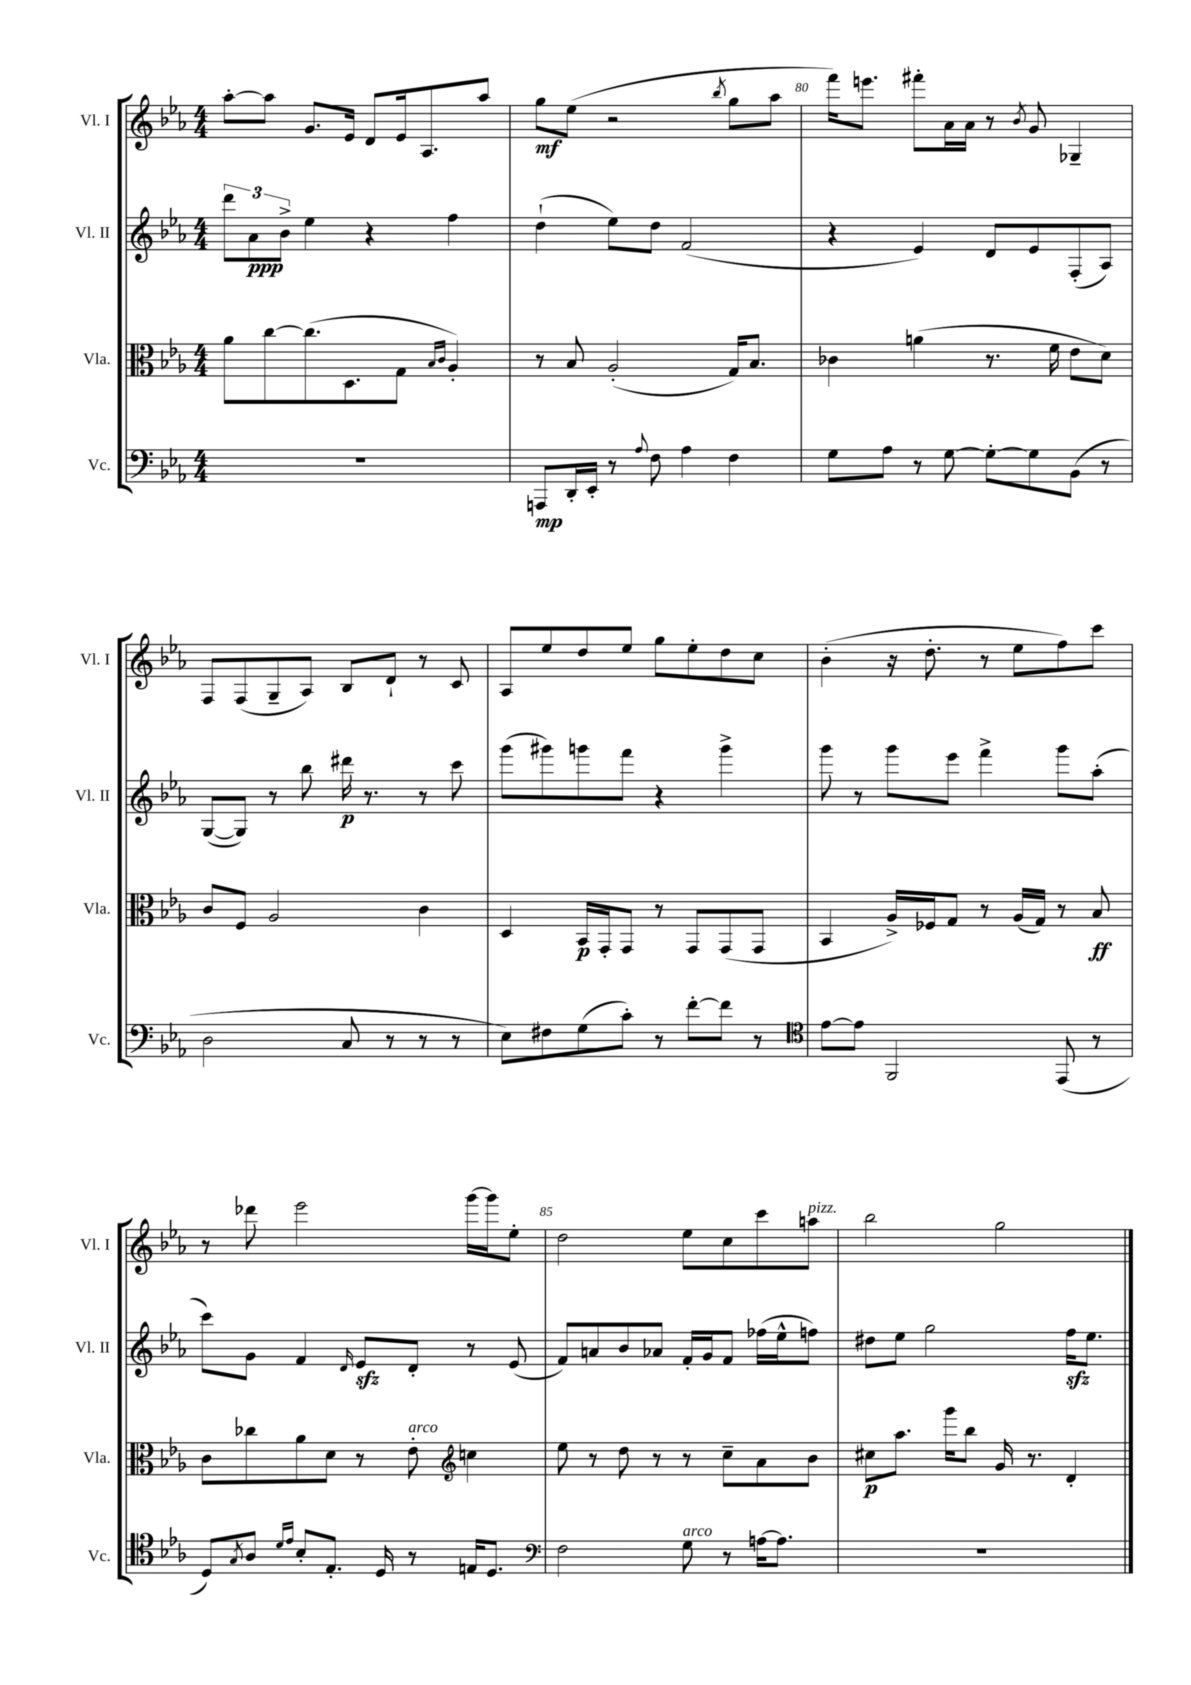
<<
\new StaffGroup <<
\new Staff = "s0" \with { instrumentName = "Vl. I" shortInstrumentName = "Vl. I" } {
    \clef treble \key ees \major \numericTimeSignature \time 4/4
    aes''8~-. aes''8 g'8. ees'16 d'8 ees'16 aes8. aes''8 |
    g''8\mf ees''8( r2 \acciaccatura { bes''8 } g''8 aes''8 |
    f'''16) e'''8. fis'''8-. aes'16 aes'16 r8 \acciaccatura { bes'8 } g'8 ges4-- |
    f8 f8( g8-- aes8) bes8 d'8-! r8 c'8 |
    aes8 ees''8 d''8 ees''8 g''8 ees''8-. d''8 c''8 |
    bes'4-.( r16 d''8.-. r8 ees''8 f''8) c'''8 |
    r8 des'''8 ees'''2 g'''16~ g'''16 ees''8-. |
    d''2 ees''8 c''8 c'''8 a''8^\markup { \italic "pizz." } |
    bes''2 g''2 \bar "|." |
}
\new Staff = "s1" \with { instrumentName = "Vl. II" shortInstrumentName = "Vl. II" } {
    \clef treble \key ees \major \numericTimeSignature \time 4/4
    \tuplet 3/2 { d'''8 aes'8\ppp bes'8-> } ees''4 r4 f''4 |
    d''4-!( ees''8) d''8 f'2( |
    r4 ees'4) d'8 ees'8 f8-.( aes8) |
    g8~( g8) r8 bes''8 dis'''16\p r8. r8 c'''8 |
    g'''8( gis'''8) g'''8 f'''8 r4 g'''4-> |
    g'''8 r8 g'''8 ees'''8 f'''4-> g'''8 aes''8-.( |
    c'''8) g'8 f'4 \grace { d'16 } ees'8\sfz d'8-. r8 ees'8( |
    f'8) a'8 bes'8 aes'8 f'16-. g'16 f'8 fes''16( ees''16-^ f''8) |
    dis''8 ees''8 g''2 f''16\sfz ees''8. \bar "|." |
}
\new Staff = "s2" \with { instrumentName = "Vla." shortInstrumentName = "Vla." } {
    \clef alto \key ees \major \numericTimeSignature \time 4/4
    aes'8 c''8~ c''8.( d8. g8 \grace { bes16 c'16 } aes4-.) |
    r8 bes8 aes2-.( g16) bes8. |
    ces'4 a'4( r8. f'16 ees'8 d'8) |
    c'8 f8 aes2 c'4 |
    d4 bes,16\p g,16-. g,8 r8 g,8 g,8( g,8 |
    bes,4 aes16->) fes16 g8 r8 aes16( g16) r8 bes8\ff |
    c'8 ces''8 aes'8 d'8 r8 ees'8-.^\markup { \italic "arco" } \clef treble c''4 |
    ees''8 r8 d''8 r8 r8 c''8-- aes'8 bes'8 |
    cis''8\p aes''8. g'''16 bes''8 g'16 r8. d'4-. \bar "|." |
}
\new Staff = "s3" \with { instrumentName = "Vc." shortInstrumentName = "Vc." } {
    \clef bass \key ees \major \numericTimeSignature \time 4/4
    R1 |
    a,,8\mp d,16-. ees,16-. r8 \appoggiatura { aes8 } f8 aes4 f4 |
    g8 aes8 r8 g8~ g8~-. g8 bes,8( r8 |
    d2 c8 r8 r8 r8 |
    ees8) fis8 g8( c'8-.) r8 f'8~-. f'8 r8 |
    \clef tenor ees'8~ ees'8 f,2 ees,8( r8 |
    d8) \acciaccatura { g8 } aes8 \grace { d'16 ees'16 } bes8-. ees8.-. d16 r8 e16 d8. |
    \clef bass f2 g8^\markup { \italic "arco" } r8 a16~ a8. |
    R1 \bar "|." |
}
>>
>>
\layout { \context { \Score currentBarNumber = #78 \override BarNumber.break-visibility = ##(#f #t #t) barNumberVisibility = #(every-nth-bar-number-visible 5) } }
